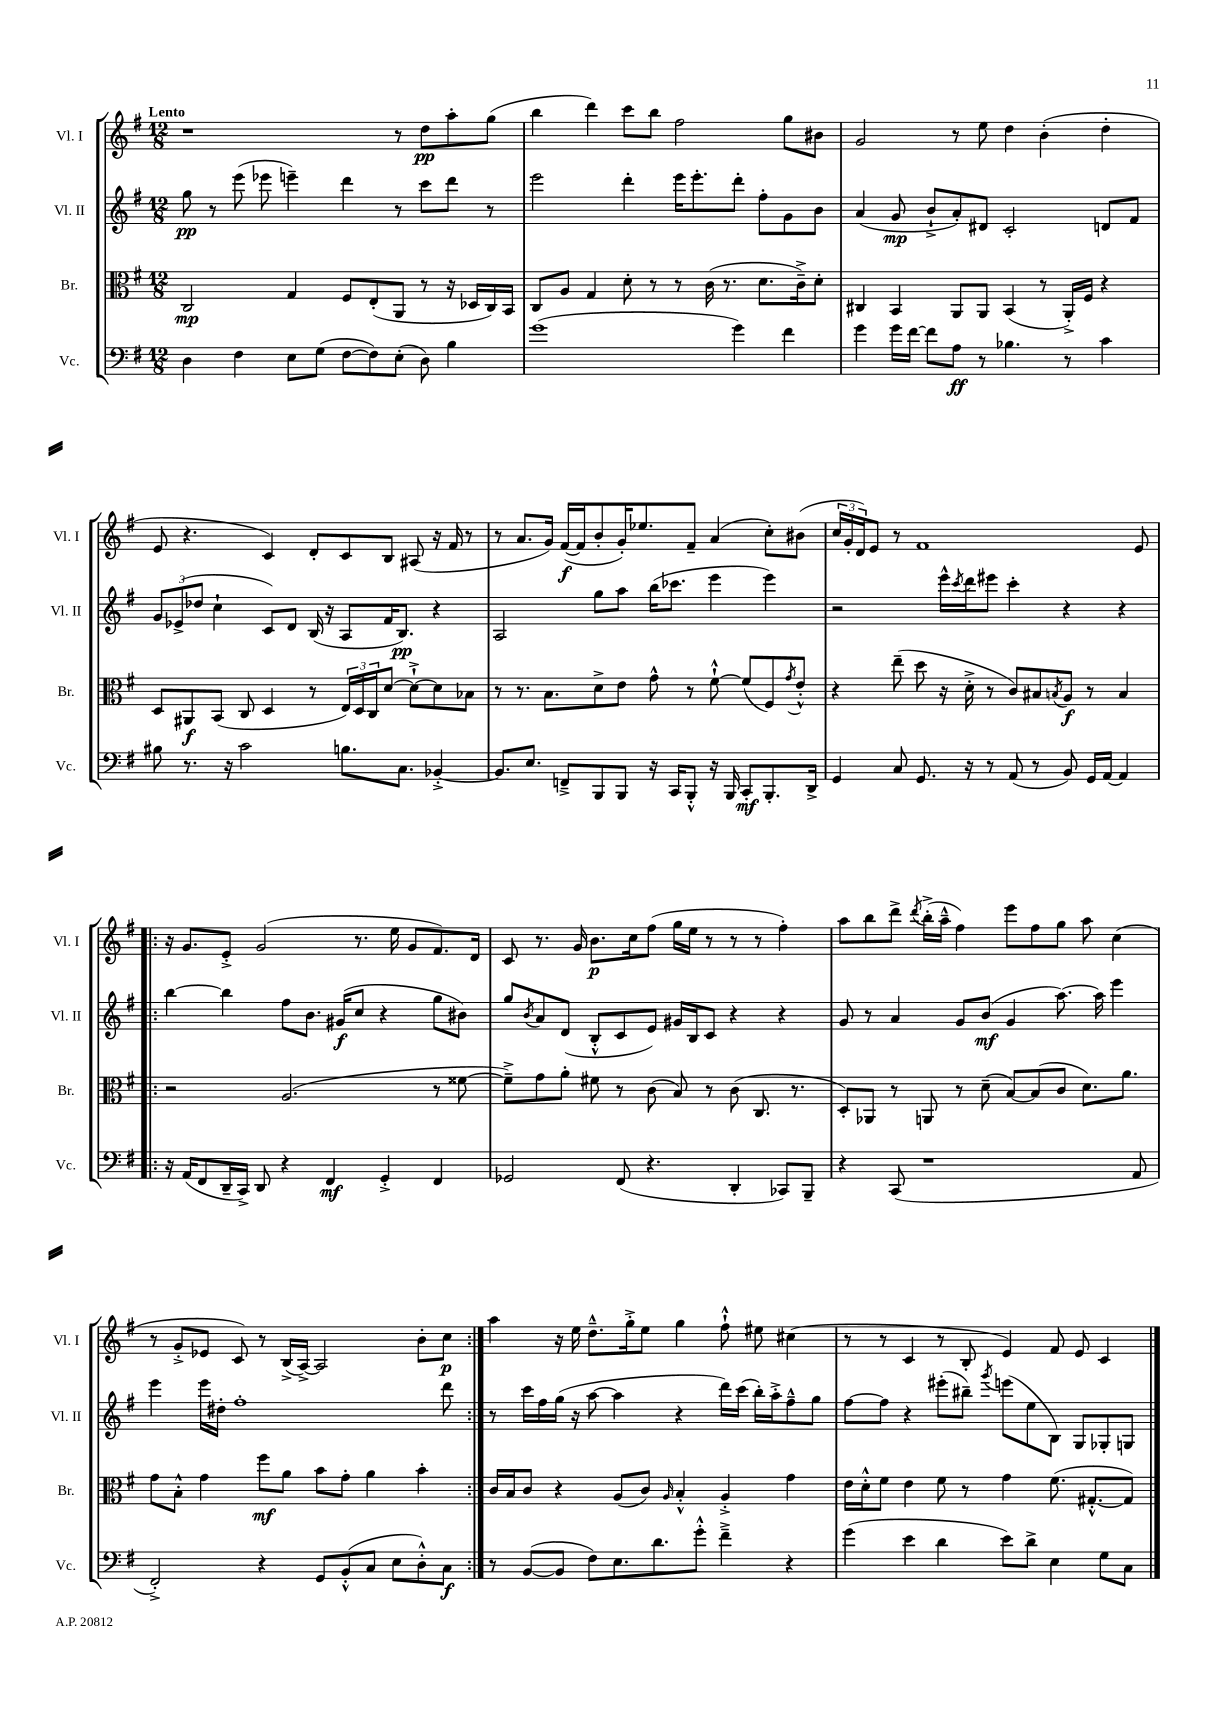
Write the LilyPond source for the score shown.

<<
\new StaffGroup <<
\new Staff = "s0" \with { instrumentName = "Vl. I" shortInstrumentName = "Vl. I" } {
    \clef treble \key g \major \numericTimeSignature \time 12/8 \tempo "Lento"
    r1 r8 d''8\pp a''8-. g''8( |
    b''4 d'''4) c'''8 b''8 fis''2 g''8 bis'8 |
    g'2 r8 e''8 d''4 b'4-.( d''4-. |
    e'8 r4. c'4) d'8-. c'8 b8 ais8( r16 fis'16 r8 |
    r8 a'8. g'16) fis'16~\f( fis'16 b'8-. g'16-.) ees''8. fis'8-- a'4( c''8-.) bis'8( |
    \tuplet 3/2 { c''16 g'16-. d'16) } e'8 r8 fis'1 e'8 |
    \repeat volta 2 { r16 g'8. e'8-.-> g'2( r8. e''16 g'8 fis'8.) d'16 |
    c'8 r8. g'16 b'8.\p c''16 fis''8( g''16 e''16 r8 r8 r8 fis''4-.) |
    a''8 b''8 d'''8-> \acciaccatura { d'''8 } b''16-.->( a''16---^ fis''4) e'''8 fis''8 g''8 a''8 c''4( |
    r8 g'8-.-> ees'8 c'8) r8 b16->( a16~->) a2 b'8-. c''8\p | }
    a''4 r16 e''16 d''8.---^ g''16-.-> e''8 g''4 fis''8-!-^ eis''8 cis''4( |
    r8 r8 c'4 r8 b8-. e'4) fis'8 e'8 c'4 \bar "|." |
}
\new Staff = "s1" \with { instrumentName = "Vl. II" shortInstrumentName = "Vl. II" } {
    \clef treble \key g \major \numericTimeSignature \time 12/8
    g''8\pp r8 e'''8( ees'''8 e'''4--) d'''4 r8 c'''8 d'''8 r8 |
    e'''2 d'''4-. e'''16 e'''8.-. d'''8-. fis''8-. g'8 b'8 |
    a'4( g'8\mp b'8-!-> a'8-.) dis'8 c'2-. d'8 fis'8 |
    \tuplet 3/2 { g'8 ees'8->( des''8 } c''4-! c'8) d'8 b16( r16 a8 fis'16 b8.\pp) r4 |
    a2 g''8 a''8 b''16( ces'''8. e'''4 e'''4) |
    r2 e'''16-^ \acciaccatura { c'''8 } d'''16 eis'''8 c'''4-. r4 r4 |
    \repeat volta 2 { b''4~ b''4 fis''8 b'8. gis'16\f( c''8 r4 g''8 bis'8) |
    g''8 \acciaccatura { b'8 } a'8 d'8( b8-.-^ c'8 e'8) gis'16 b16 c'8 r4 r4 |
    g'8 r8 a'4 g'8 b'8\mf( g'4 a''8.~) a''16 e'''4 |
    e'''4 e'''16 dis''16-. fis''1-. d'''8 | }
    r8 c'''16 fis''16 g''16( r16 a''8~ a''4 r4 d'''16) c'''16( b''16-.) a''16-.-> fis''8---^ g''8 |
    fis''8~ fis''8 r4 eis'''8-.( bis''8--) \acciaccatura { g'''8 } e'''8( e''8 b8) g8 ges8-. g8 \bar "|." |
}
\new Staff = "s2" \with { instrumentName = "Br." shortInstrumentName = "Br." } {
    \clef alto \key g \major \numericTimeSignature \time 12/8
    c2\mp g4 fis8 e8-.( a,8 r8 r16 des16 c16) b,16 |
    c8 a8 g4 d'8-. r8 r8 c'16( r8. d'8. c'16--->) d'8-. |
    cis4 b,4 a,8 a,8 b,4( r8 a,16-.->) fis16 r4 |
    d8 ais,8\f b,8( c8 d4 r8 \tuplet 3/2 { e16) d16 c16 } d'8~ d'8~-!-> d'8 bes8 |
    r8 r8. b8. d'8-> e'8 g'8-^ r8 fis'8~-!-^ fis'8( fis8) \acciaccatura { g'8 } e'8-.-^ |
    r4 e''8--( d''8 r16 d'16-.-> r8 c'8) bis8 \acciaccatura { b8 } a8\f r8 b4 |
    \repeat volta 2 { r2 a2.( r8 fisis'8~ |
    fisis'8--->) g'8 a'8-. fis'8 r8 c'8( b8) r8 c'8( c8. r8. |
    d8-.) aes,8 r8 a,8 r8 d'8--( b8~) b8( c'8 d'8.) a'8. |
    g'8 b8-.-^ g'4 fis''8\mf a'8 b'8 g'8-. a'4 b'4-. | }
    c'16 b16 c'8 r4 a8( c'8) \grace { a16 } b4-.-^ a4-.-> g'4 |
    e'16 d'16-.-^ fis'8 e'4 fis'8 r8 g'4 fis'8.( gis8.~-.-^ gis8) \bar "|." |
}
\new Staff = "s3" \with { instrumentName = "Vc." shortInstrumentName = "Vc." } {
    \clef bass \key g \major \numericTimeSignature \time 12/8
    d4 fis4 e8 g8( fis8~ fis8) e8-.( d8) b4 |
    g'1( g'4) fis'4 |
    g'4 g'16 fis'16~ fis'8 a8\ff r8 bes4. r8 c'4 |
    bis8 r8. r16 c'2 b8. c8. bes,4~-.-> |
    bes,8. e8. f,8---> b,,8 b,,8 r16 c,16 b,,8-.-^ r16 b,,16 c,8-.\mf b,,8.-. d,16-> |
    g,4 c8 g,8. r16 r8 a,8( r8 b,8) g,16 a,16~ a,4 |
    \repeat volta 2 { r16 a,16( fis,8 d,16-- c,16->) d,8 r4 fis,4\mf g,4-.-> fis,4 |
    ges,2 fis,8( r4. d,4-. ces,8) b,,8-- |
    r4 c,8( r1 a,8 |
    fis,2-.->) r4 g,8 b,8-.-^( c8 e8 d8-.-^) c8\f | }
    r8 b,8~( b,8 fis8) e8. d'8. g'8-.-^ fis'4---> r4 |
    g'4( e'4 d'4 e'8) d'8-> e4 g8 c8 \bar "|." |
}
>>
>>
\layout { \context { \Score \remove "Bar_number_engraver" } }
